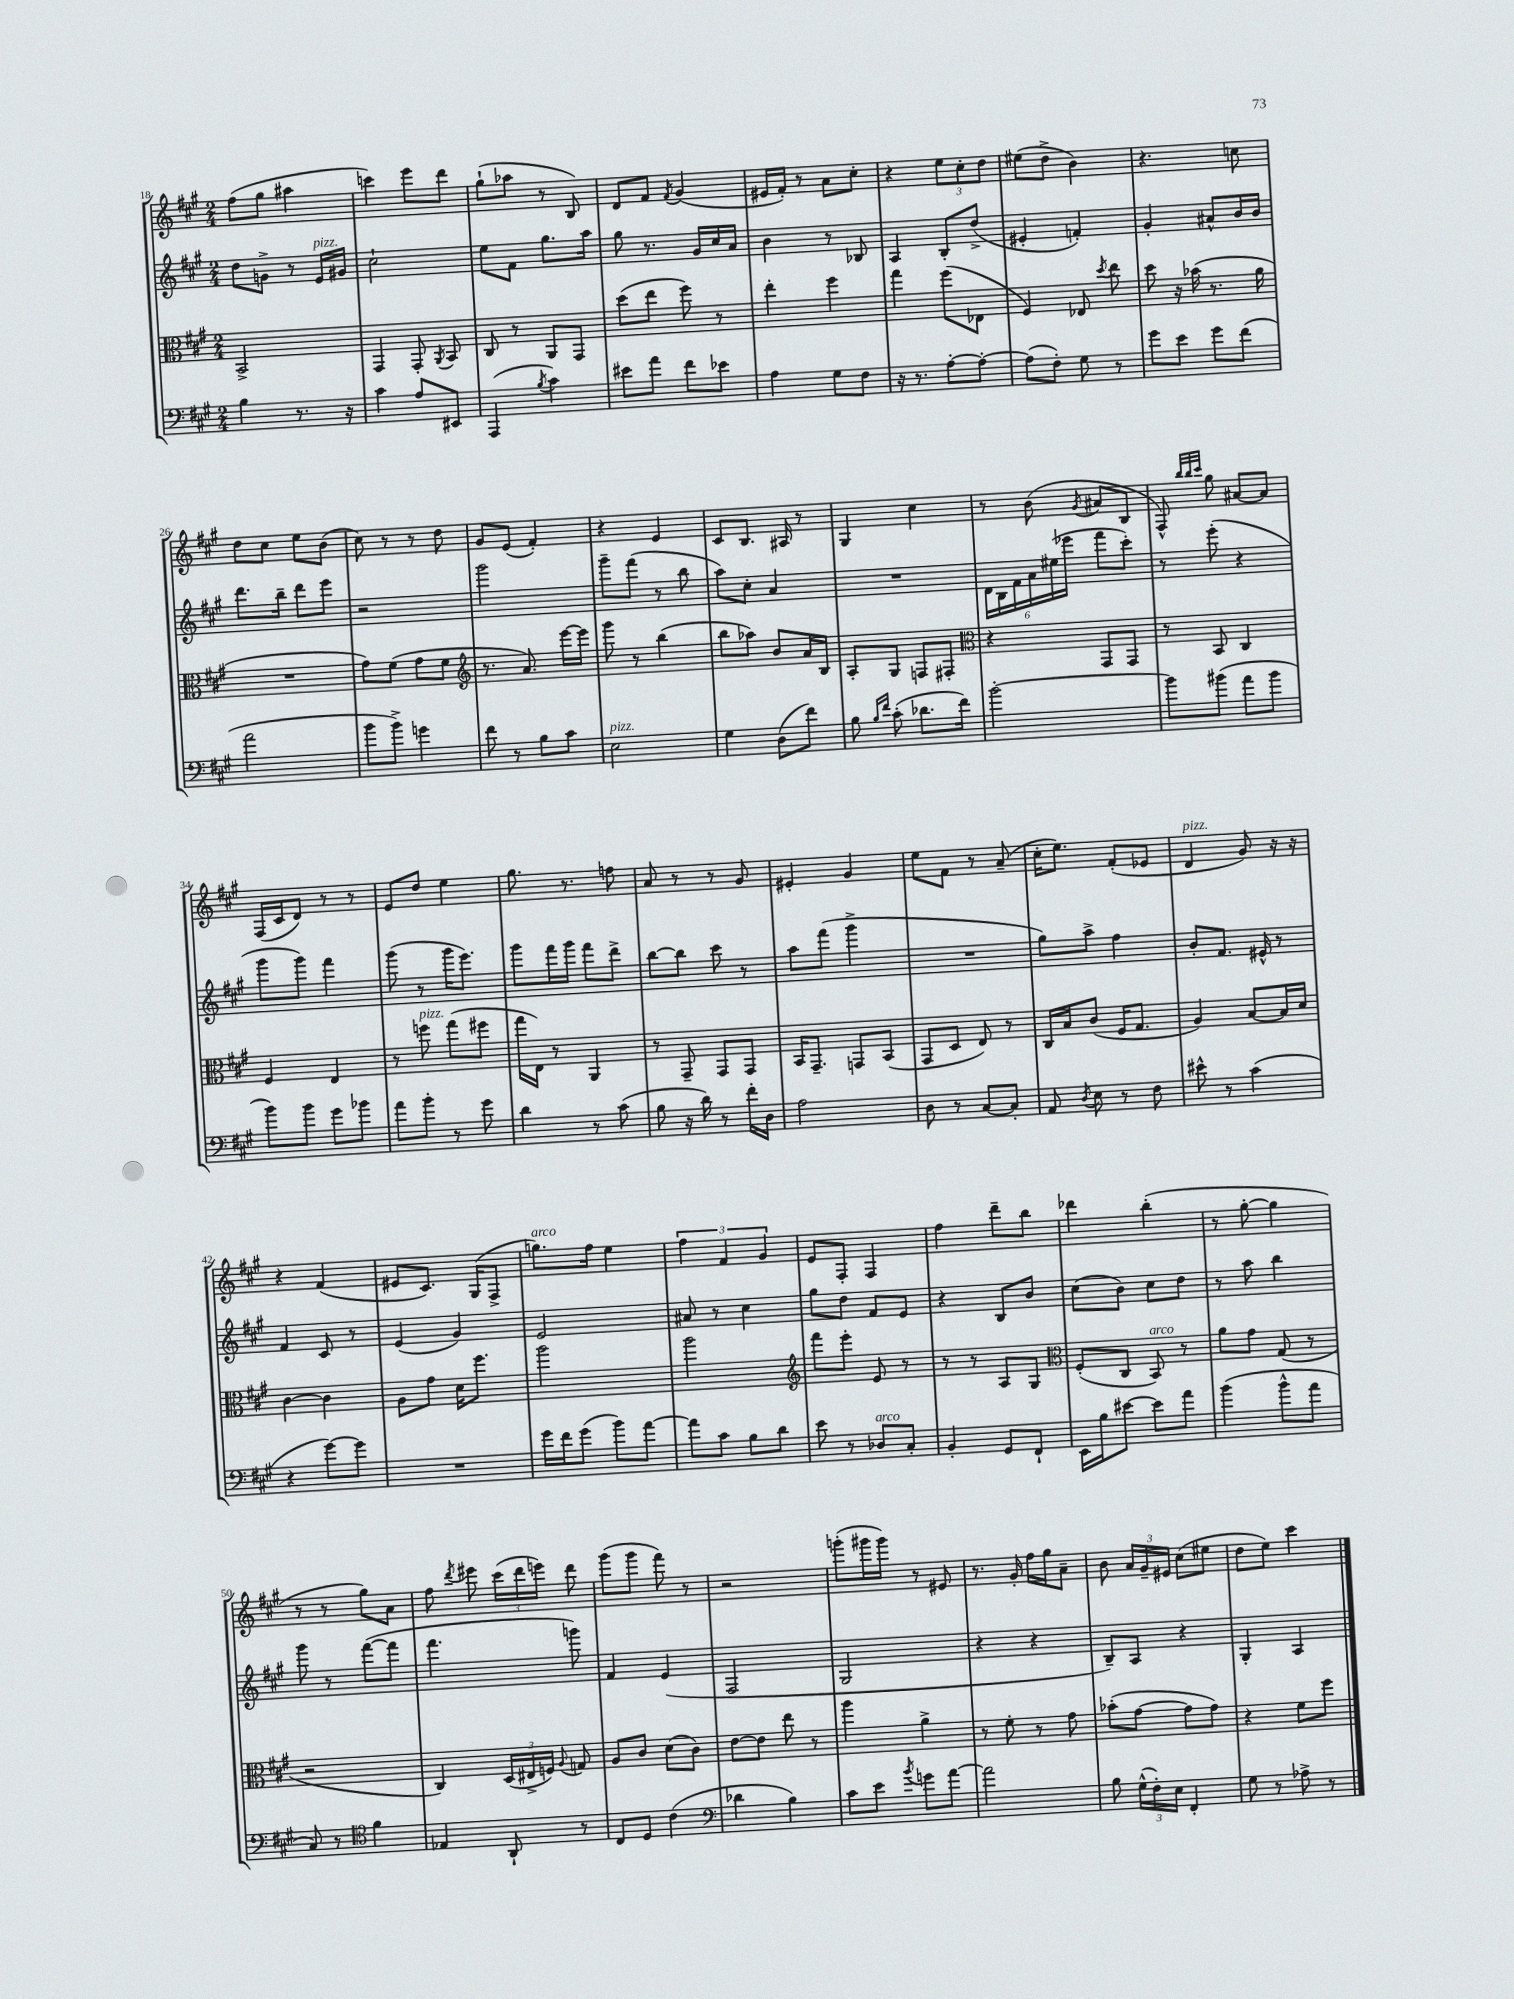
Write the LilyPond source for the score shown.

<<
\new StaffGroup <<
\new Staff = "s0" {
    \clef treble \key a \major \numericTimeSignature \time 2/4
    \autoBeamOff fis''8[( gis''8] ais''4 |
    c'''4) e'''8[ d'''8] |
    gis''8[-!( aes''8] r8 b8) |
    d'8[ fis'8] \acciaccatura { fis'8 } gis'4( |
    eis'16[ fis'16]-.) r8 a'8[ cis''8]-. |
    r4 \tuplet 3/2 { e''8[ cis''8-. d''8] } |
    eis''8[( d''8]-> b'4) |
    r4. c''8 |
    d''8[ cis''8] e''8[ b'8]( |
    cis''8) r8 r8 d''8 |
    gis'8[ e'8]( fis'4-.) |
    r4 e'4 |
    cis'8[ b8.] ais16 r8 |
    gis4 cis''4 |
    r8 b'8( \acciaccatura { gis'8 } ais'8[ b8] |
    fis8-^) \grace { b''32[ b''32 cis'''32] } gis''8 ais'8[~ ais'8] |
    fis16[( cis'16 d'8]) r8 r8 |
    e'8[ d''8] e''4 |
    gis''8. r8. f''8 |
    a'8 r8 r8 gis'8 |
    eis'4-. gis'4 |
    e''8[ fis'8] r8 a'8--( |
    cis''16[-. e''8.]) fis'8[-.( ees'8] |
    d'4^\markup { \italic "pizz." } gis'8) r16 r16 |
    r4 fis'4( |
    eis'8[ cis'8.]) gis16[( fis8]-> |
    g''8.[^\markup { \italic "arco" }) fis''16] e''4 |
    \tuplet 3/2 { fis''4 fis'4 gis'4 } |
    e'8[ fis8]-. fis4 |
    fis''4 d'''8[-- b''8] |
    des'''4 b''4-.( |
    r8 gis''8~-. gis''4 |
    r8 r8 gis''8[) a'8] |
    fis''8 \acciaccatura { d'''8 } eis'''8 \tuplet 3/2 { cis'''16[( d'''16 e'''16]) } d'''8 |
    gis'''8[( gis'''8] fis'''8) r8 |
    r2 |
    g'''8[-.( gis'''16 gis'''16]) r8 eis'8 |
    r8. gis'16-. fis''16[ gis''16 a'8]-- |
    b'8 \tuplet 3/2 { a'16[ gis'16-- eis'16] } cis''8[( eis''8] |
    d''8[ e''8]) cis'''4 \bar "|." |
}
\new Staff = "s1" {
    \clef treble \key a \major \numericTimeSignature \time 2/4
    \autoBeamOff d''8[ g'8]-> r8 e'16[^\markup { \italic "pizz." } gis'16] |
    cis''2-! |
    e''8[ fis'8] gis''8.[ a''16] |
    gis''8 r8. gis'16[ cis''16 a'16] |
    b'4 r8 bes8 |
    a4 b8[-. d''8]->( |
    eis'4-. f'4-.) |
    gis'4-. ais'8[-^ b'16 b'16] |
    d'''8.[ b''16]-- d'''8[ e'''8] |
    r2 |
    gis'''2 |
    gis'''8[-- fis'''8]( r8 b''8 |
    a''8[) cis''8]-. a'4 |
    R2 |
    \tuplet 6/4 { d'16[ b16 fis'16 a'16 eis''16( ees'''16] } fis'''8[ cis'''8]-.) |
    r8 e'''8-.( r4 |
    gis'''8[ gis'''8]) fis'''4 |
    gis'''8( r8 gis'''16[ e'''8.]) |
    gis'''8[ fis'''16 gis'''16] fis'''8[ d'''8]-> |
    b''8[~ b''8] cis'''8 r8 |
    a''8[ fis'''8]( gis'''4-> |
    R2 |
    gis''8[) a''8]-> fis''4 |
    b'8[-. fis'8.] eis'16-^ r8 |
    fis'4 cis'8 r8 |
    e'4( gis'4) |
    e'2 |
    ais'8 r8 cis''4 |
    gis''8[ d''8] fis'8[ e'8] |
    r4 b8[ b'8] |
    cis''8[( b'8]) cis''8[ d''8] |
    r8 a''8 b''4 |
    gis'''8 r8 fis'''8[~( fis'''8] |
    fis'''4. g'''8) |
    fis'4 e'4( |
    fis2 |
    gis2 |
    r4 r4 |
    b8[--) a8] r4 |
    gis4-. a4 \bar "|." |
}
\new Staff = "s2" {
    \clef alto \key a \major \numericTimeSignature \time 2/4
    \autoBeamOff b,2-> |
    gis,4 gis,8-. \acciaccatura { a,8 } b,8 |
    cis8 r8 a,8[ gis,8] |
    d''8[( e''8] fis''8) r8 |
    e''4-. fis''4 |
    gis''4 fis''8[( ees8] |
    fis4) ees8 \acciaccatura { d''8 } e''8 |
    d''8 r16 bes'16( r8. a'16 |
    R2 |
    gis'8[) fis'8]( gis'8[ fis'8] |
    \clef treble r8. a'8.) e'''16[~ e'''16] |
    gis'''8 r8 b''4( |
    b''8[ aes''8]) b'8[ a'16 b16] |
    a8[-. gis8] f8[ fis8]-. |
    \clef alto r4 gis,8[ gis,8] |
    r8 b,8 cis4 |
    fis4 e4 |
    r8 f''8^\markup { \italic "pizz." } gis''8[( fis''8] |
    gis''16[ e16]) r8 a,4 |
    r8 gis,8-- gis,8[ gis,8] |
    b,16[ gis,8.]-- g,8[ b,8]( |
    gis,8[ d8] e8) r8 |
    cis16[ b16 cis'8]( fis16[ gis8.] |
    a4) b8[~ b16 d'16] |
    cis'4~ cis'4 |
    a8[ gis'8] d'16[ fis''8.] |
    a''2 |
    a''2 |
    \clef treble fis'''8[ e'''8]-. e'8 r8 |
    r8 r8 a8[ gis8] |
    \clef alto fis8[-.( cis8] b,8^\markup { \italic "arco" }) r8 |
    a'8[ gis'8] gis8( r8 |
    r2 |
    cis4) \tuplet 3/2 { d16[( eis16-> f16]) } \appoggiatura { a8 } g8 |
    a8[ cis'8] d'8[( cis'8]) |
    e'8[~ e'8] e''8 r8 |
    a''4 a'4-> |
    r8 fis'8-. r8 gis'8 |
    bes'8[-.( gis'8]~ gis'8[ gis'8]) |
    r4 fis'8[ fis''8] \bar "|." |
}
\new Staff = "s3" {
    \clef bass \key a \major \numericTimeSignature \time 2/4
    \autoBeamOff b4 r8. r16 |
    cis'4 a8[ eis,8] |
    a,,4( \acciaccatura { b8 } cis'4) |
    eis'8[ a'8] fis'8[ ees'8] |
    a4 gis8[ fis8] |
    r16 r8. a8[~-. a8]~-. |
    a8[( fis8]-.) gis8 r8 |
    gis'8[ e'8] gis'8[ fis'8]( |
    a'2 |
    b'8[ b'8]->) g'4 |
    fis'8 r8 b8[ cis'8] |
    e2^\markup { \italic "pizz." } |
    gis4 d8[( fis'8]) |
    b8 \grace { b16[ fis'16] } cis'8-.( des'8.[ fis'16]) |
    b'2~-. |
    b'8[ bis'8]( a'8[ bis'8] |
    b'8[) b'8] gis'8[ bes'8] |
    a'8[ b'8]-. r8 gis'8 |
    d'4 r8 cis'8( |
    b8 r16 d'16) r8 fis'16[-. d16] |
    a2 |
    d8 r8 cis8[~ cis8]-. |
    a,8 \acciaccatura { d8 } e8 r8 fis8 |
    eis'8-^ r8 cis'4( |
    r4 gis'8[~) gis'8] |
    R2 |
    gis'16[ fis'16 gis'8]( b'8[) a'8]~ |
    a'8[ cis'8] b8[ d'8] |
    e'8 r8 des8[^\markup { \italic "arco" } cis8]-. |
    b,4-. gis,8[ fis,8]-! |
    e,16[ b16 eis'8]~ eis'8[ a'8] |
    b'4( b'8[-^ a'8] |
    cis8) r8 \clef tenor fis'4 |
    ees4 a,8-! r8 |
    cis8[ d8] cis'4( |
    \clef bass des'4 b4) |
    cis'8[ e'8] \acciaccatura { b'8 } g'8[ a'8]~ |
    a'2 |
    b8 \tuplet 3/2 { gis16[-^( fis16-.) e16] } fis,4-. |
    gis8 r8 aes8-> r8 \bar "|." |
}
>>
>>
\layout { \context { \Score currentBarNumber = #18 } }
